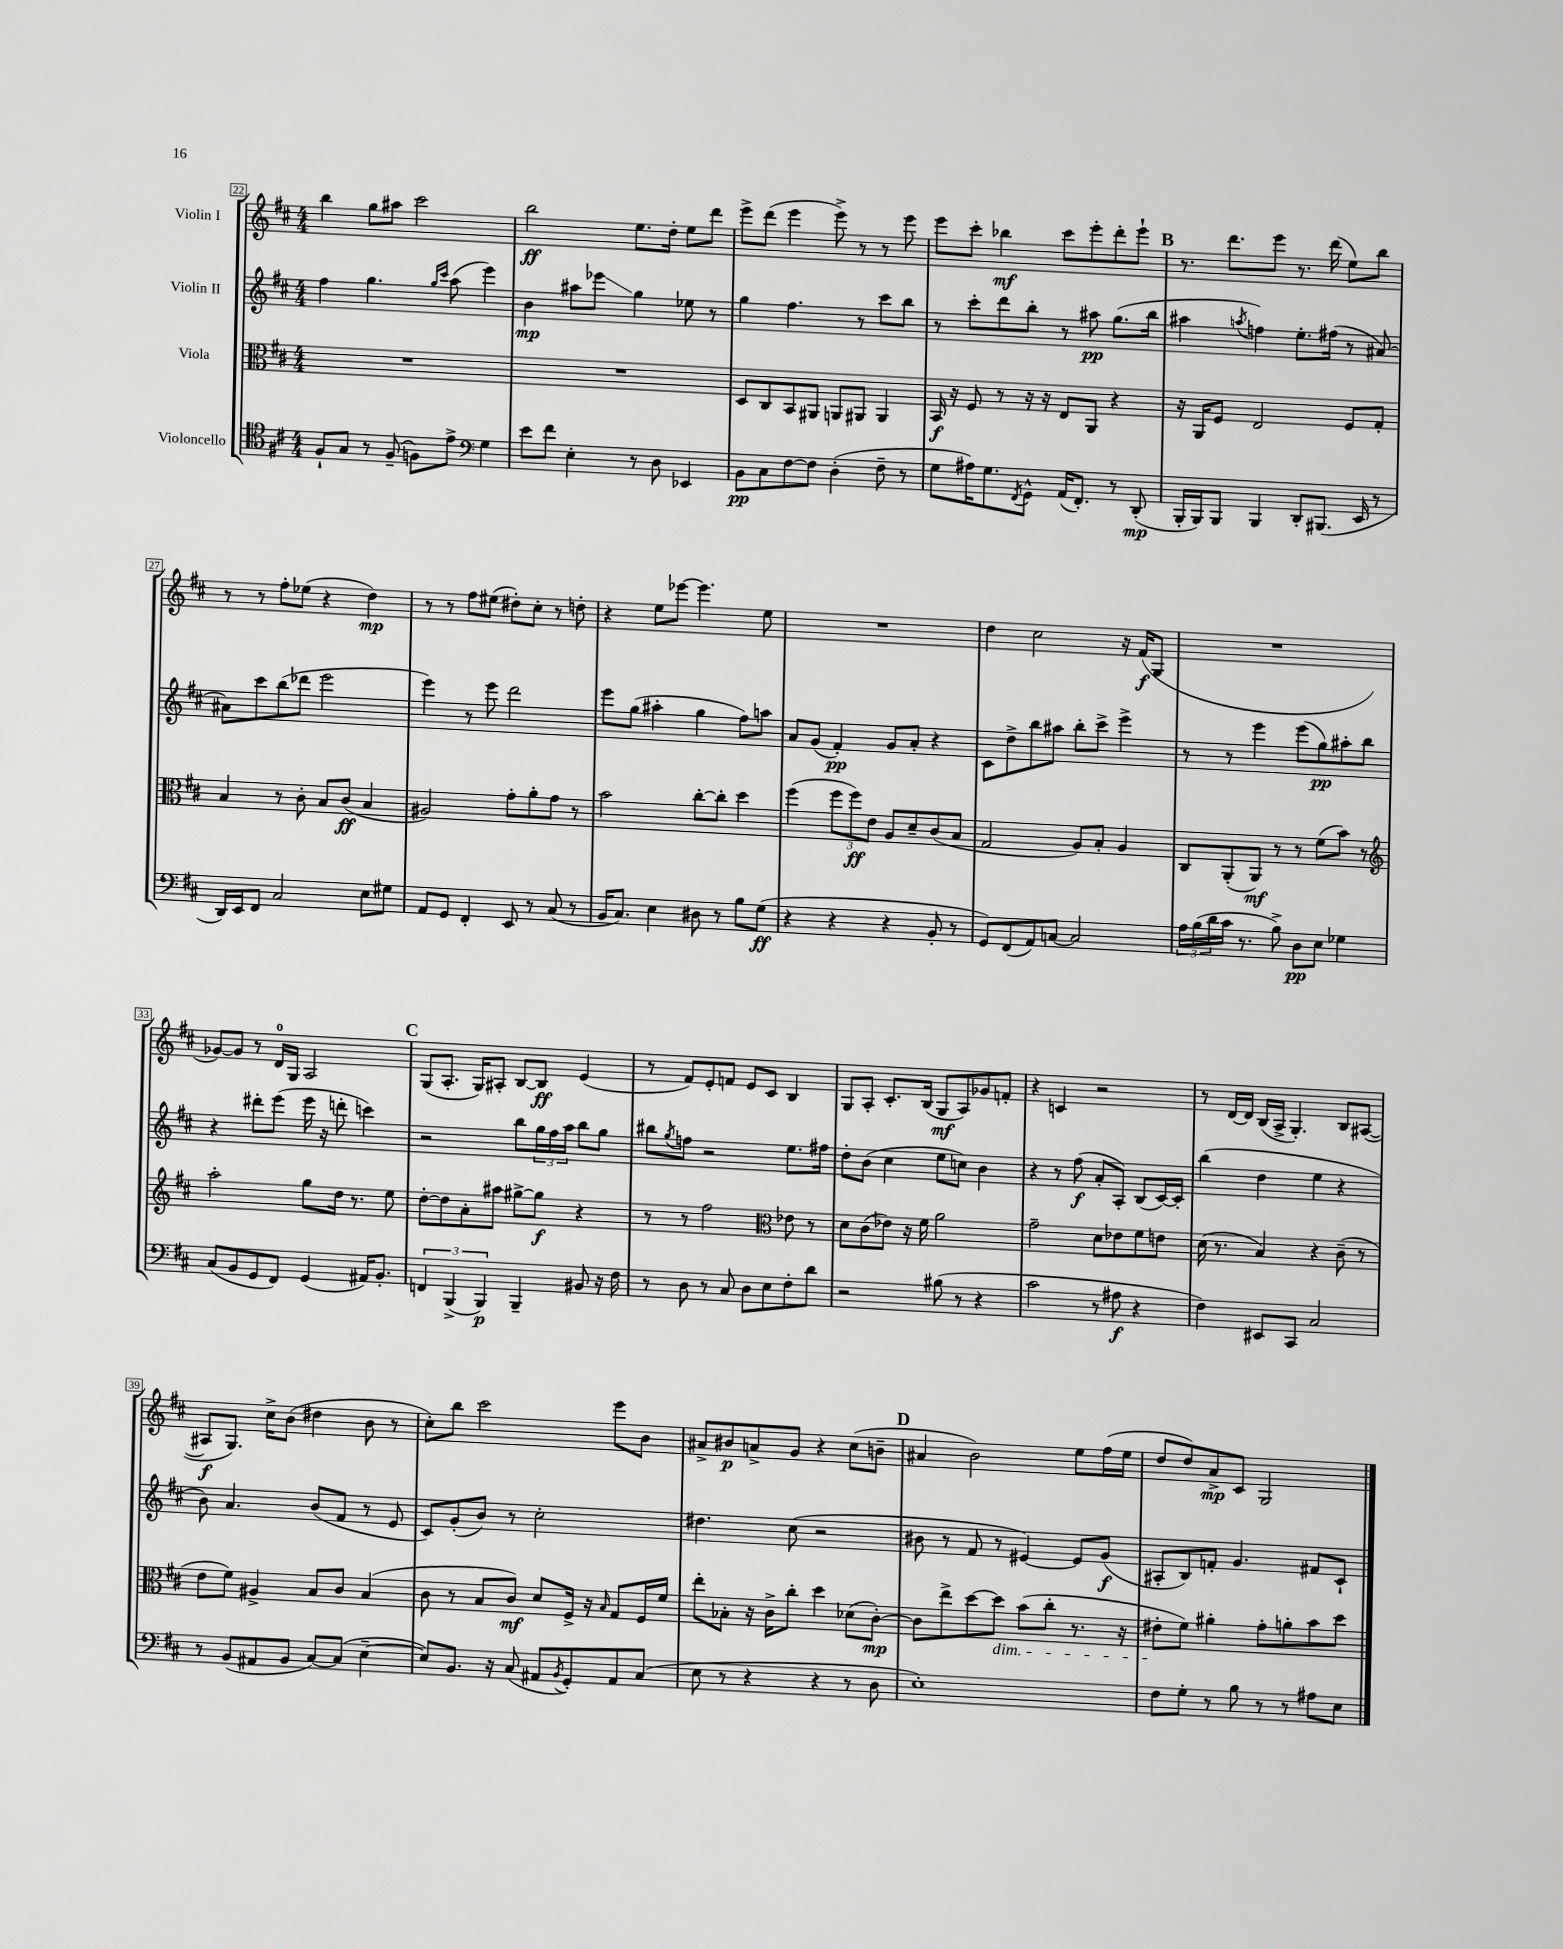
<<
\new StaffGroup <<
\new Staff = "s0" \with { instrumentName = "Violin I" } {
    \clef treble \key d \major \numericTimeSignature \time 4/4
    b''4 g''8 ais''8 cis'''2 |
    b''2\ff e''8. d''16-. e''8 d'''8 |
    e'''8-> d'''8( e'''4 e'''8->) r8 r8 e'''8 |
    e'''8 cis'''8-. bes''4\mf cis'''8 e'''8-. d'''8-. e'''8-! |
    \mark \markup { \bold "B" } r8. d'''8. e'''8 r8. d'''16( e''8) b''8 |
    r8 r8 fis''8-. ees''8( r4 d''4\mp) |
    r8 r8 fis''8 eis''8( dis''8-.) cis''8-. r8 d''8-. |
    r4 e''8 ees'''8~ ees'''4. e''8 |
    R1 |
    d''4 cis''2 r16 fis'16\f( g8 |
    R1 |
    ges'8~) ges'8 r8 d'16-0 g16 a2 |
    \mark \markup { \bold "C" } g8( a8.-. g16) ais8-. b8~ b8\ff e'4( |
    r8 fis'8) e'8-. f'8 e'8 cis'8 b4 |
    g8 a8-. cis'8.-. b16( g8\mf a8) ges'8 f'8-. |
    r4 c'4 r2 |
    r8 d'16~ d'16 b16( a16-> g4.-.) b8 ais8~( |
    ais8\f g8.) cis''16-> b'8( dis''4 b'8 r8 |
    cis''8-.) b''8 cis'''2 e'''8 b'8 |
    ais'8-> bis'8\p a'8-> g'8 r4 cis''8( b'8-- |
    \mark \markup { \bold "D" } ais'4 b'2) e''8 fis''16( e''16 |
    d''8 d''8) a'8->\mp cis'8 g2 \bar "|." |
}
\new Staff = "s1" \with { instrumentName = "Violin II" } {
    \clef treble \key d \major \numericTimeSignature \time 4/4
    fis''4 g''4. \grace { g''16 cis'''16 } a''8( e'''4) |
    b'4\mp ais''8 ees'''8\glissando g''4 ees''8 r8 |
    g''4 fis''4. r8 cis'''8 b''8 |
    r8 cis'''8-. d'''8 b''8-. r8 ais''8\pp g''8.( b''16 |
    \mark \markup { \bold "B" } ais''4 \acciaccatura { a''8 } f''4) e''8.-. fis''16( r8 ais'8~) |
    ais'8 cis'''8 b''8( des'''8 e'''2 |
    e'''4) r8 e'''8 d'''2 |
    e'''8 g''8( ais''4-. g''4 fis''8) a''8 |
    a'8 g'8( fis'4-.\pp) g'8 a'8-. r4 |
    cis'8 d''8-> b''8 ais''8 b''8-. cis'''8-> e'''4-> |
    r8 r8 e'''4 e'''8( g''8\pp) ais''8-. b''8 |
    r4 dis'''8-. e'''8( e'''16 r16 d'''8-. c'''4) |
    \mark \markup { \bold "C" } r2 b''8 \tuplet 3/2 { g''16 fis''16 a''16 } b''8 g''8 |
    bis''8 \acciaccatura { g''8 } f''8 r2 e''8. fis''16 |
    d''8-. b'8( cis''4 e''8 c''8) b'4 |
    r4 r8 fis''8\f( a'8-. a8-.) b8( cis'16~) cis'16-. |
    b''4( d''4 e''4 r4 |
    b'8) a'4. b'8( fis'8 r8 e'8 |
    cis'8) g'8-.( b'8) r8 cis''2-. |
    dis''4. cis''8( r2 |
    \mark \markup { \bold "D" } bis'8 r8 fis'8 r8 eis'4~) eis'8 g'8\f( |
    ais8-. b8) f'8-. g'4. fis'8 cis'8-! \bar "|." |
}
\new Staff = "s2" \with { instrumentName = "Viola" } {
    \clef alto \key d \major \numericTimeSignature \time 4/4
    R1 |
    R1 |
    d8 cis8 b,8 ais,8 a,8 ais,8 ais,4 |
    b,16\f r16 fis8 r8 r16 r16 e8 a,8 r4 |
    \mark \markup { \bold "B" } r16 a,16 fis8 e2 fis8 g8-. |
    b4 r8 cis'8-. b8 cis'8\ff( b4 |
    ais2) g'8-. a'8-. g'8 r8 |
    b'2 cis''8~-. cis''8-. d''4 |
    fis''4( \tuplet 3/2 { fis''8 fis''8\ff) e'8 } a8 d'8-- cis'8( b8 |
    g2 a8) b8-. a4 |
    cis8 a,8-.( a,8\mf) r8 r8 fis'8( b'8) r8 |
    \clef treble a''2-. g''8 d''16 r8. e''8 |
    \mark \markup { \bold "C" } d''8~-. d''8 a'8-. ais''8 gis''8~-> gis''8\f r4 |
    r8 r8 fis''2 \clef alto ees'8 r8 |
    d'8 cis'8( ees'8) r16 fis'16 a'2 |
    g'2-- d'8 ees'8 fis'8 e'8 |
    d'16( r8. b4) r4 cis'8--( r8 |
    e'8 fis'8) ais4-> b8 cis'8 b4( |
    cis'8 r8 b8 cis'8\mf) d'8 fis16-> r16 \grace { b16 } g8 fis16 fis'16 |
    e''8-. bes8-. r16 cis'16-> cis''8-. d''4 des'8( cis'8~-.\mp) |
    \mark \markup { \bold "D" } cis'8 e''8-> d''8~ d''8\dim b'8( cis''8-. r8. r16 |
    eis'8-.\! fis'8) ais'4-. g'8-. a'8-. b'8 d''8 \bar "|." |
}
\new Staff = "s3" \with { instrumentName = "Violoncello" } {
    \clef tenor \key d \major \numericTimeSignature \time 4/4
    fis8-! g8 r8 fis8--( f8) e'8-> \clef bass g4 |
    e'8 fis'8 e4-. r8 d8 ees,4 |
    b,8\pp cis8 fis8~ fis8 d4-.( fis8-- r8 |
    g8 ais16) g8. \acciaccatura { fis,8 } g,8-^ a,16( fis,8.-.) r8 d,8-.\mp( |
    \mark \markup { \bold "B" } b,,16-. b,,16) b,,8 b,,4 d,8-. bis,,8.( e,16 r8 |
    d,16) e,16 fis,8 cis2 e8 gis8 |
    a,8 g,8 fis,4-. e,8 r8 cis8( r8 |
    b,16 cis8.) e4 dis8 r8 b8 g8\ff( |
    r4 r4 r4 b,8-. r8 |
    g,8) fis,8( a,8) c8~ c2 |
    \tuplet 3/2 { a16 b16( d'16 } cis'16 r8. b8->) d8\pp e8 ges4 |
    cis8( b,8 g,8 fis,8) g,4( ais,16) b,8.-. |
    \mark \markup { \bold "C" } \tuplet 3/2 { f,4 b,,4->( b,,4\p) } b,,4-- bis,8 r16 fis16 |
    r8 d8 r8 cis8 d8 e8 fis8-. d'8 |
    r2 bis8( r8 r4 |
    cis'2 r8 ais8\f r4 |
    fis4) eis,8 cis,8 cis2 |
    r8 b,8( ais,8 b,8 cis8~) cis8( e4~-- |
    e8) b,8. r16 cis8( ais,8 \acciaccatura { b,8 } g,8-.) ais,8 cis8( |
    e8 r8 r4 r4 r8 d8 |
    \mark \markup { \bold "D" } e1-.) |
    fis8 g8-. r8 b8 r8 r8 ais8 e8 \bar "|." |
}
>>
>>
\layout { \context { \Score currentBarNumber = #22 \override BarNumber.stencil = #(make-stencil-boxer 0.1 0.3 ly:text-interface::print) } }
